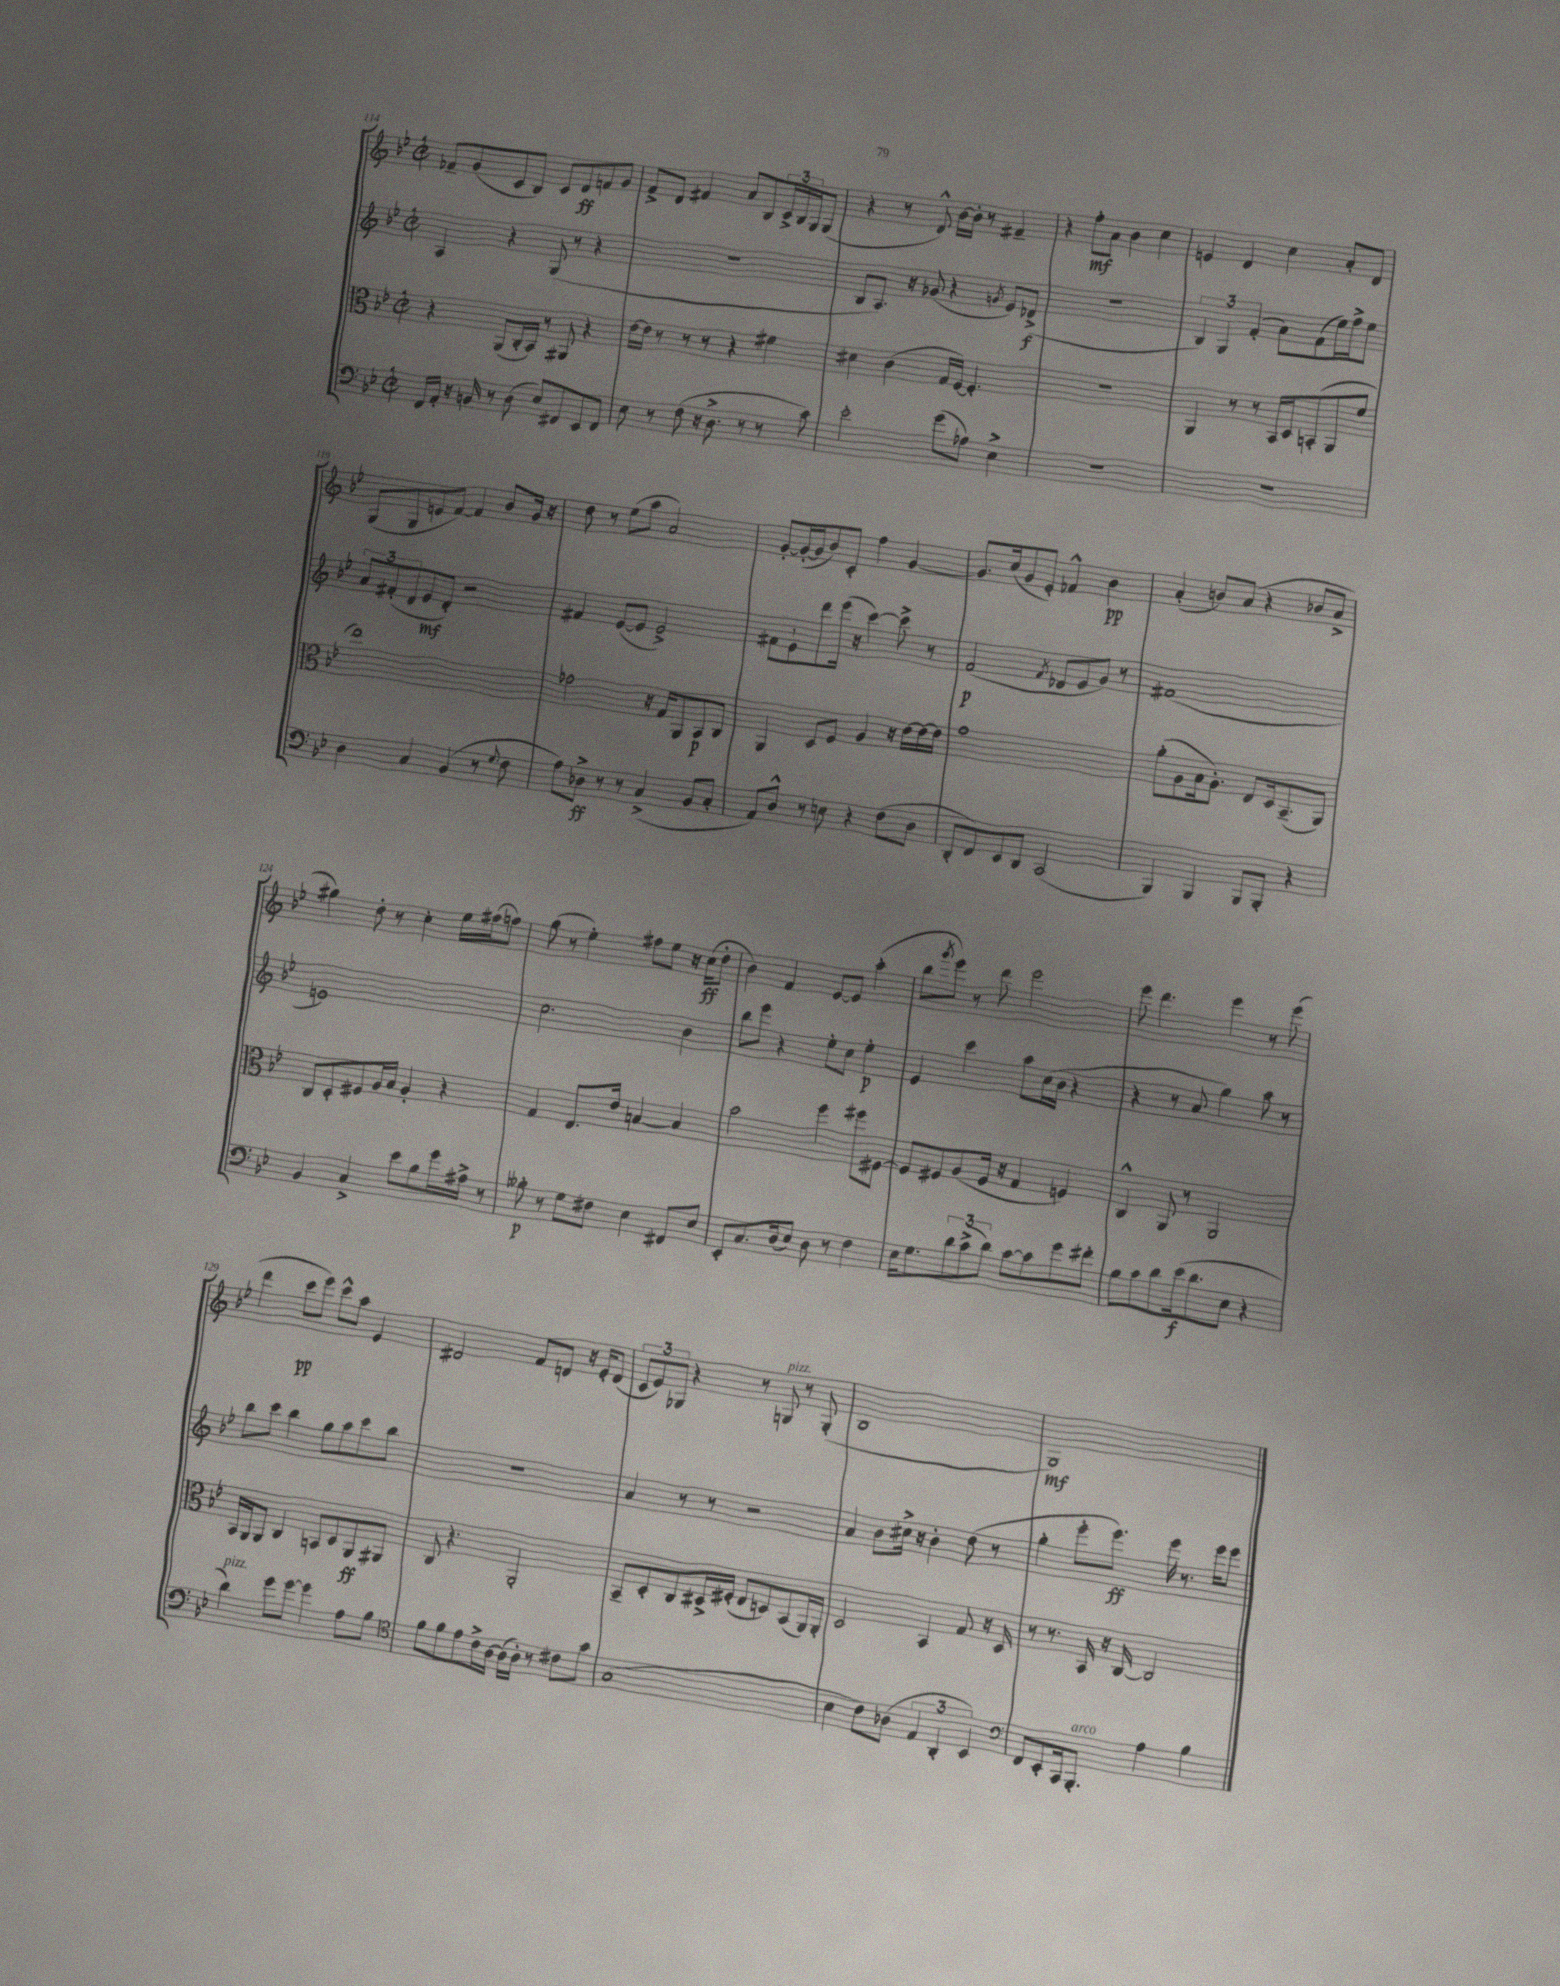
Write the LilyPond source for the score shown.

<<
\new StaffGroup <<
\new Staff = "s0" {
    \clef treble \key bes \major \defaultTimeSignature \time 2/2
    fes'8-- g'8( c'8 bes8) c'8 d'8\ff f'8 g'8 |
    f'8-> d'8 fis'4 a'8 bes8 \tuplet 3/2 { c'16-> bes16 g16 } g8( |
    r4 r8 d'8-^) bes'16~ bes'16-. r8 fis'4-- |
    r4 f''8-.\mf a'8 bes'4 c''4 |
    e'4 d'4 c''4 a'8-. d'8 |
    g8( g8 e'8 f'8~) f'4 bes'8 g'16 r16 |
    d''8 r8 ees''8( a''8 a'2) |
    g'8~-. g'16~-.( g'16 bes'8) c'8-. f''4 g'4~ |
    g'8. c''16( g'8 ees'8-.) fes'4-^ bes'4\pp |
    a'4-.( b'8) a'8( r4 bes'8 a'8-> |
    gis''4) d''8-. r8 c''4-. ees''16 fis''16( f''8) |
    g''8( r8 ees''4-.) fis''8 ees''8 r16 c''16\ff( d''8-. |
    bes'4) f'4 ees'8~ ees'8 a''4-.( |
    bes''8 \acciaccatura { g'''8 } ees'''8) r8 d'''8 ees'''2 |
    ees'''8 d'''4. ees'''4 r8 ees'''8( |
    d'''4 c'''8\pp ees'''8) c'''8-^ a''8 ees'4 |
    dis'2 f'8 d'8 r16 ees'16-. d'8( |
    \tuplet 3/2 { c'8 ees'8) ges8 } r4 r8 g8^\markup { \italic "pizz." } r8 g8-.( |
    bes1 |
    g1\mf) \bar "|." |
}
\new Staff = "s1" {
    \clef treble \key bes \major \defaultTimeSignature \time 2/2
    a4 r4 g8( r8 r4 |
    r1 |
    bes8 a8.) r16 ges'8( r4 \acciaccatura { g'8 } ees'8) des'8->\f( |
    r1 |
    \tuplet 3/2 { bes4) g4 f'4-.( } a'8) f'8( ees''16) f''16-> ees''8 |
    \tuplet 3/2 { a'8 fis'8-.( d'8 } ees'8\mf d'8-.) r2 |
    fis'4 ees'8~( ees'8 ees'2->) |
    fis'8 ees'8-! d'''8 ees'''16( r16 c'''4~) c'''8-> r8 |
    f'2\p( \acciaccatura { f'8 } des'8 ees'8 g'8) r8 |
    fis'1( |
    e'1) |
    c''2. bes'4 |
    bes''8 ees'''8 r4 ees''8-. c''8 ees''4-.\p |
    ees'4 c'''4 a''8 c''16( bes'16 r4 |
    r4 r8 a'8 g''4) a''8 r8 |
    bes''8 c'''8 bes''4 g''8 a''8 c'''8 bes''8 |
    R1 |
    a'4 r8 r8 r2 |
    a'4 bes'8 cis''16-> r16 bes'4-. d''8( r8 |
    g''4-. ees'''8-. ees'''8.\ff) ees'''16 r8. ees'''16 ees'''8 \bar "|." |
}
\new Staff = "s2" {
    \clef alto \key bes \major \defaultTimeSignature \time 2/2
    r4 a,8( c16-. bes,16) r8 ais,8 r4 |
    ees'16~ ees'16 r8 r8 r8 r4 fis'4 |
    dis'4 c'4( g16 f16~) f4.-. |
    R1 |
    a,4 r8 r8 bes,16 d16 b,8-.( a,8 f'8 |
    ees''1) |
    ges'2 r16 g16 a,8 bes,8\p c8 |
    a,4 d8 f8 a4 r16 ees'16~ ees'16~ ees'16 |
    g'1 |
    a'8-.( a8 bes16 a8.-.) ees8 d16 bes,8.--( a,8) |
    c8 d8-. fis8 a16 bes16 a4-. r4 |
    g4 ees8. ees'16 b4~ b4 |
    bes'2 f''4 fis''8 fis8~ |
    fis8 fis8 a8( fis16 r16 g4 f4) |
    c4-^ a,8 r8 a,2 |
    bes,16 a,16 a,8 c4 b,8 d8 a,8\ff ais,8 |
    c8 r4. a,2-. |
    bes,8-- d8-. c8 dis16-> fis16-.( ees8 d8) bes,8( a,16) a,16-. |
    d2 bes,4 g8 r16 d16 |
    r8 r8. bes,16 r16 c16~ c2 \bar "|." |
}
\new Staff = "s3" {
    \clef bass \key bes \major \defaultTimeSignature \time 2/2
    f,16 a,16-. r16 b,16 r8 d8( ees8) fis,8 ees,8 fis,8 |
    ees8 r8 f8( r16 d8.-> r8 r8 c'8) |
    ees'2-. g'8( aes8) ees4-> |
    r1 |
    r1 |
    d4 c4 bes,4( r8 \appoggiatura { g8 } f8 |
    a8) des8->\ff r8 r8 c4->( bes,8 c8-. |
    a,8) d8-^ r8 e8 r4 f8( d8 |
    d,8-. f,8) ees,8 d,8 c,2( |
    bes,,4) bes,,4 bes,,8 bes,,8-. r4 |
    bes,4 c4-> ees'8 bes8 g'16 ais16-> r8 |
    beses8-.\p r8 g8 fis8 ees4 fis,8 ees8 |
    ees,8-. c8. d16( ees8) d8 r8 f4 |
    ees16 g8. \tuplet 3/2 { d'8 c'8->( d'8) } c'8~ c'8 g'8 fis'8-. |
    bes8 c'8 d'8 ees'16\f( d'8. ees8 r4 |
    d'4^\markup { \italic "pizz." }) g'8 g'8~ g'4 a8 bes8 |
    \clef tenor f'8 f'8 ees'8 c'16-> a16~ a16( a16-.) r8 cis'8 g'8 |
    g1( |
    bes4 c'8) aes8( \tuplet 3/2 { ees4 a,4-. bes,4) } |
    \clef bass f,8 ees,8-. c,16 bes,,8.-.^\markup { \italic "arco" } a4 bes4 \bar "|." |
}
>>
>>
\layout { \context { \Score currentBarNumber = #114 } }
